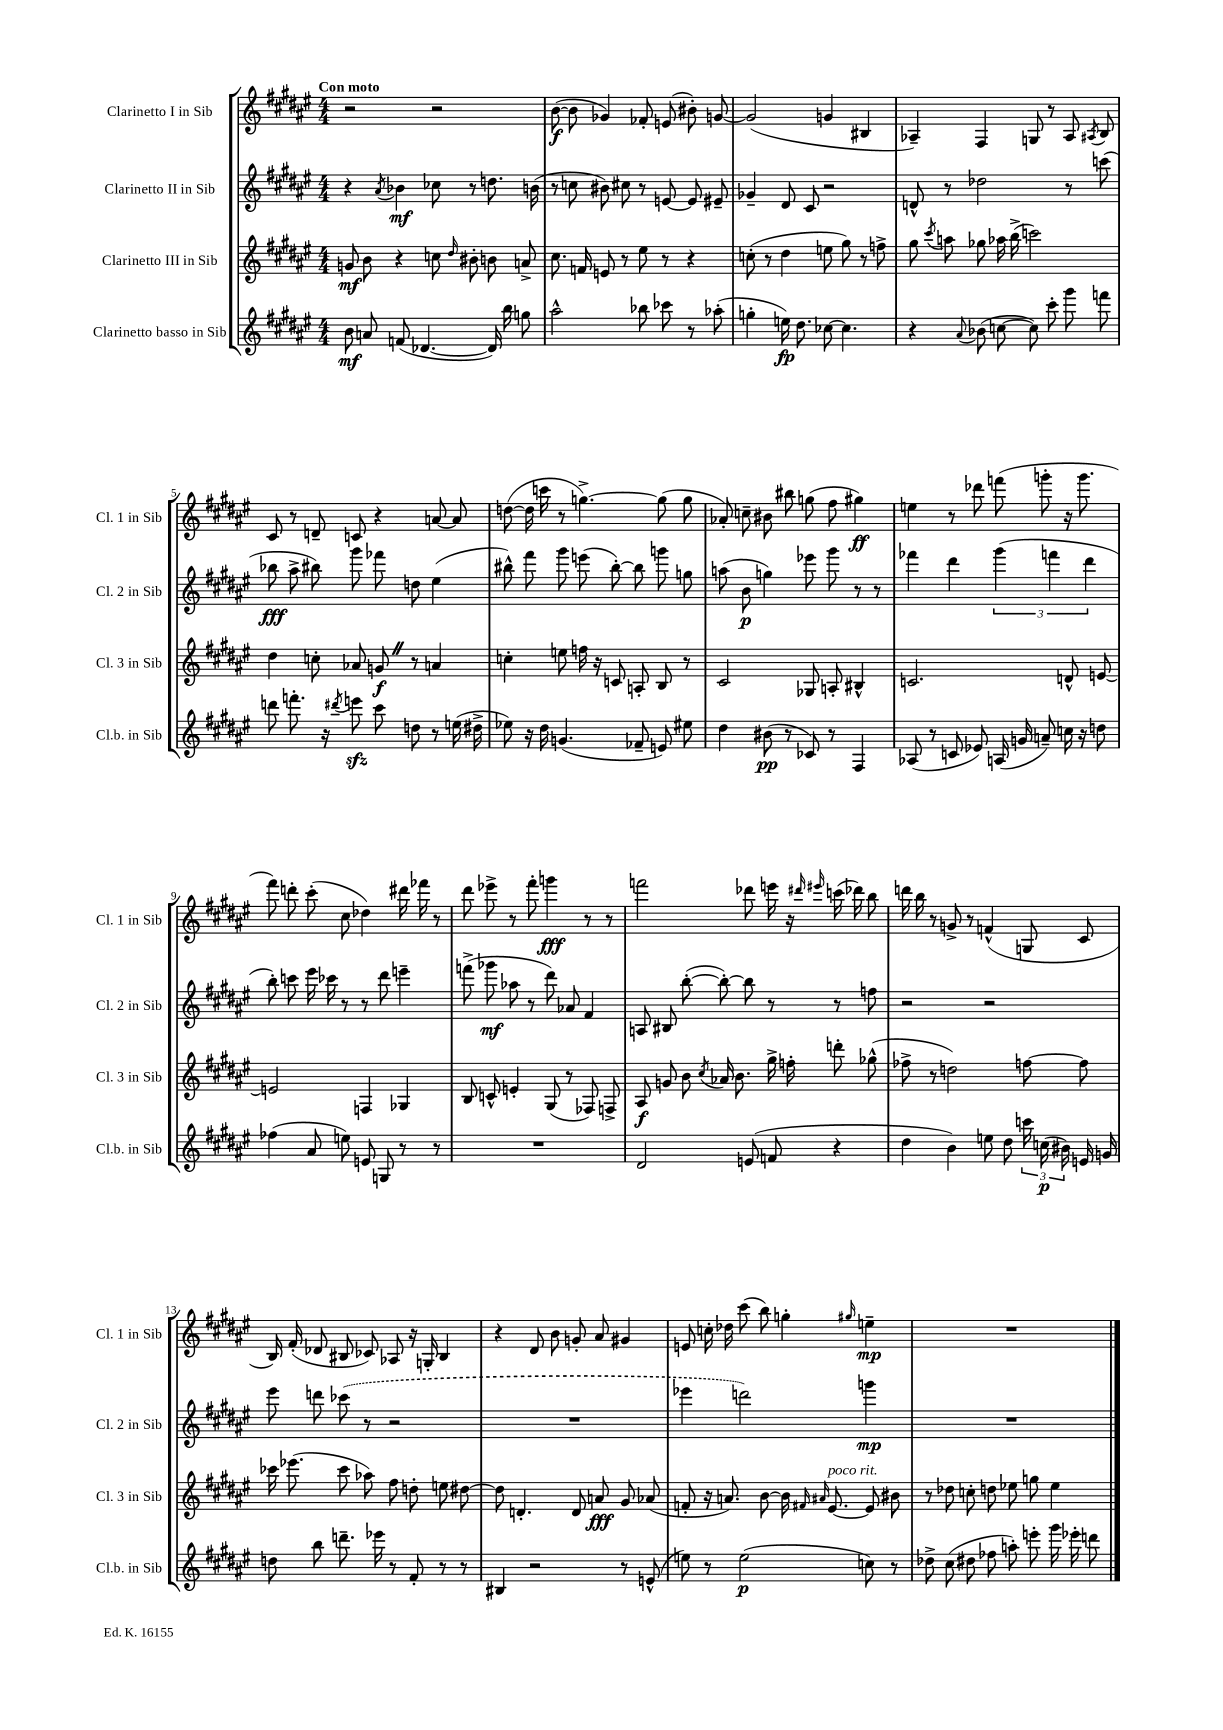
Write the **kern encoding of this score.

**kern	**kern	**kern	**kern
*staff4	*staff3	*staff2	*staff1
*clefG2	*clefG2	*clefG2	*clefG2
*k[f#c#g#d#a#e#]	*k[f#c#g#d#a#e#]	*k[f#c#g#d#a#e#]	*k[f#c#g#d#a#e#]
*M4/4	*M4/4	*M4/4	*M4/4
8b	8g	4r	2r
8a	8b	.	.
.	.	8qa#	.
(8f	4r	4b-	.
[4.d-	.	.	.
.	8cc	8cc-	2r
.	16qqdd#	.	.
.	8b#'	8r	.
16d-])	8b	8.dd	.
16bb	.	.	.
8gg	8a^	.	.
.	.	(16b	.
=	=	=	=
2aa#^^	8.cc#	8r	([8b
.	.	8cc	8b]
.	16f	.	.
.	8e	8b#)	4g-)
.	8r	8cc#	.
8bb-	8ee#	8r	8f-'
8ccc-	8r	[8e	(8e
8r	4r	8e]	8b#')
(8aa-'	.	8e#~	[8g
=	=	=	=
4gg'	(8cc'	4g-~	(2g]
.	8r	.	.
16ee)	4dd#	8d#	.
8.dd#	.	.	.
.	.	8c#	.
[8cc-	8ee	2r	4g
4.cc-]	8gg#)	.	.
.	8r	.	4B#
.	8ff^	.	.
=	=	=	=
4r	8gg#	8d^^	4A-~)
.	8qccc#	.	.
.	8aa	8r	.
8qqa#	.	.	.
(8b-	8gg-	2dd-	4F#
[8cc	16aa-	.	.
.	(16bb^	.	.
8cc])	2ccc)	.	8G
8ccc#'	.	.	8r
8ggg#	.	8r	8A-
.	.	.	8qA#
8fff	.	(8ccc	8B
=	=	=	=
8ddd	4dd#	8bb-	8c#
8.fff'	.	8aa#^	8r
.	8cc'	8bb#)	8d~
16r	.	.	.
8qddd#	.	.	.
8eee	8a-	8ggg#	8c
8ccc#	8g	8fff-	4r
8dd	8r	8dd	.
8r	4a	(4ee#	[8a
(16ee	.	.	8a]
16dd#^	.	.	.
=	=	=	=
8ee-)	4cc'	8bb#^^)	([8dd
16r	.	8fff#	16dd]
16dd#	.	.	16ccc
(4.g	8ee	8ggg#	8r
.	16ff	(8eee	[4.gg^)
.	16r	.	.
.	8c	[8bb#')	.
8f-~	8A'	8bb#]	.
8e)	8B	8ggg	(8gg]
8ee#	8r	8gg	8gg
=	=	=	=
4dd#	2c#	(8aa	8a-')
.	.	8b	8cc~
(8b#	.	4gg)	8b#
8r	.	.	8bb#
8c-)	8G-	8eee-	(8gg
8r	8A'	8ggg#	8ff#
4F#	4B#^^	8r	4gg#)
.	.	8r	.
=	=	=	=
(8A-	2.c	4fff-	4ee
8r	.	.	.
8c	.	4ddd#	8r
8e-)	.	.	8ddd-
(16A	.	(6ggg#	(8fff
16g	.	.	.
8a~)	.	.	8ggg'
.	.	6fff	.
16cc	8d^^	.	16r
16r	.	.	8.ggg
.	.	6ddd#	.
8dd	[8e	.	.
=	=	=	=
(4ff-	2e]	8bb')	8fff#)
.	.	8ccc	8ddd'
8a#	.	16eee#	(8ccc#'
.	.	16ccc-	.
8ee)	.	8r	8cc#
8e	4F	8r	4dd-)
8G	.	8ddd#	.
8r	4G-	4eee~	16ddd#
.	.	.	16fff-
8r	.	.	8r
=	=	=	=
1r	8B	(8fff^	8ddd#
.	8c^^	8ggg-	8eee-^
.	4e'	8aa-	8r
.	.	8r	8fff#'
.	(8G#	8ddd#)	4ggg
.	8r	8a-	.
.	8F-)	4f#	8r
.	8F^	.	8r
=	=	=	=
2d#	8A#	8A	2fff
.	8g	8B#	.
.	8b	([8bb'	.
.	8qcc#	.	.
.	16a-	8bb'_)	.
.	8.b	.	.
(8e	.	8bb]	8ddd-
8f	16gg#^	8r	16eee
.	16ff'	.	16r
.	.	.	16qqddd#
.	.	.	16qqeee#
4r	8ddd'	8r	(16ccc
.	.	.	16ddd-)
.	(8gg-^^	8ff	8bb
=	=	=	=
4dd#	8ff-^	2r	16ddd
.	.	.	16bb
.	8r	.	8r
4b)	2dd)	.	8g^
.	.	.	8r
8ee	.	2r	(4f^^
8dd#	.	.	.
24ccc	[8ff	.	8G
(24cc	.	.	.
24b#)	.	.	.
16e	8ff]	.	8c#
16g	.	.	.
=	=	=	=
8dd	16ccc-	8eee#	16B)
.	(8.eee-	.	(16f#'
8bb	.	8ddd	8d-
8.ddd~	8ccc-	(8ccc-	8B#
.	8aa-)	8r	8c-)
16eee-	.	.	.
8r	8ff#	2r	8A-
8f#'	8dd'	.	16r
.	.	.	16G'
8r	8ee	.	4B#
8r	[8dd#	.	.
=	=	=	=
4B#	8dd#]	1r	4r
.	4.d'	.	.
2r	.	.	8d#
.	.	.	8b
.	8d	.	8g'
.	8a	.	8a#
8r	8g#	.	4g#
(8e^^	(8a-	.	.
=	=	=	=
8ee)	8f'	4eee-	8e
8r	16r	.	16cc'
.	8.a)	.	16dd-
(2ee	.	2ddd)	(8ccc#
.	[8b	.	8bb)
.	16b]	.	4gg'
.	16qqf#	.	.
.	16qqa#	.	.
.	[8.e#	.	.
.	.	.	16qqgg#
8cc)	8e#]	4ggg	4ee~
8r	8b#	.	.
=	=	=	=
8dd-^	8r	1r	1r
(8cc#	8dd-	.	.
8dd#	8cc'	.	.
8ff-	8dd	.	.
8aa')	8ee-	.	.
8eee'	8gg	.	.
16ggg#	4ee-	.	.
16eee-'	.	.	.
8ddd	.	.	.
==	==	==	==
*-	*-	*-	*-
